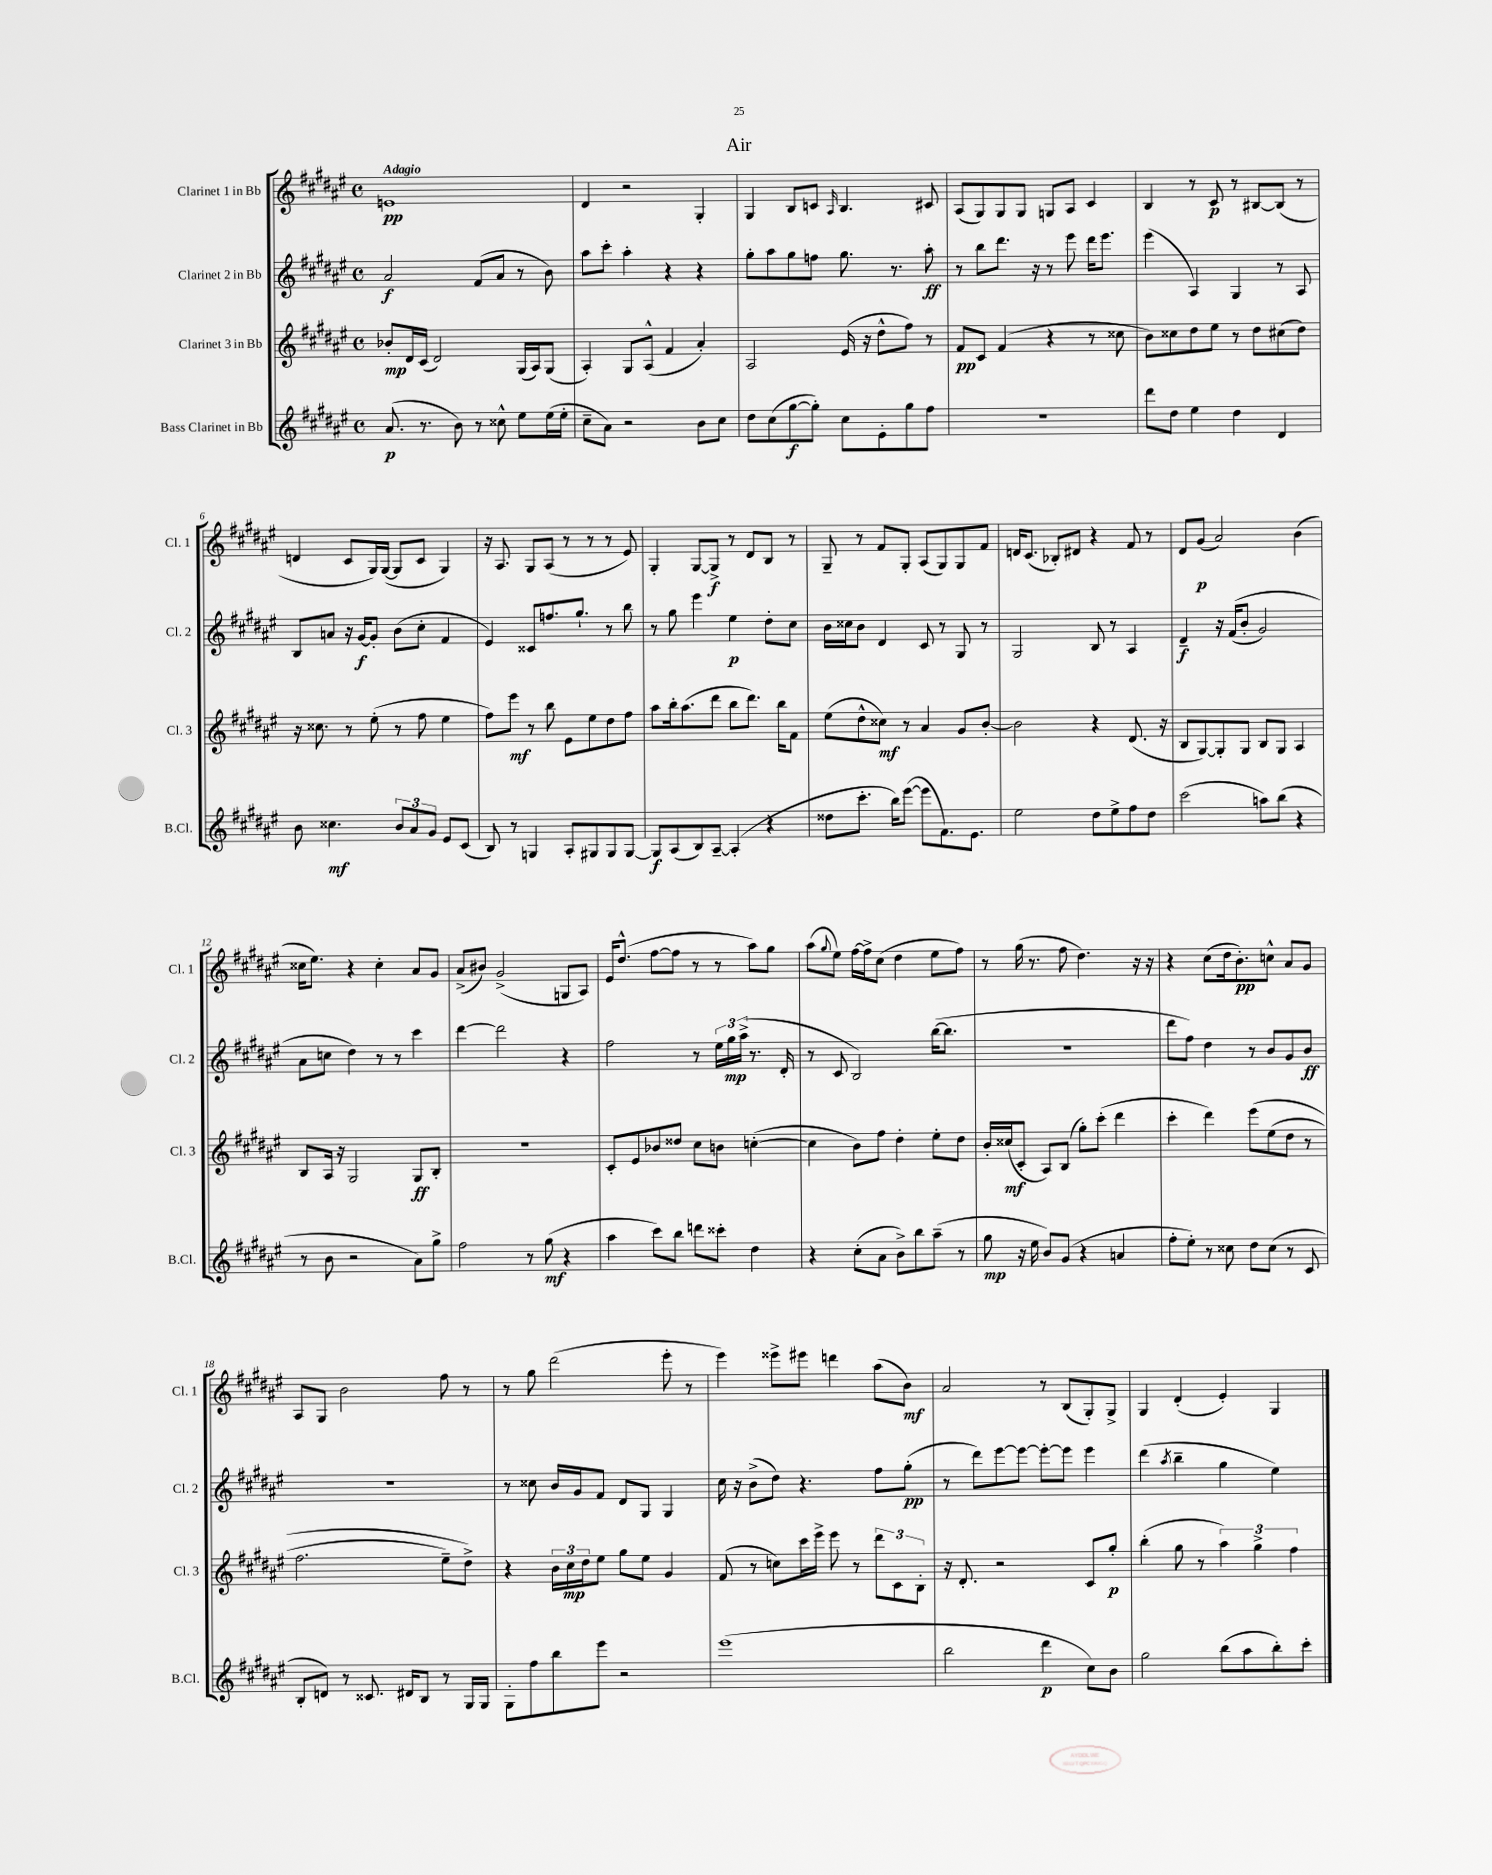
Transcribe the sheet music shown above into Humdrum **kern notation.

**kern	**kern	**kern	**kern
*staff4	*staff3	*staff2	*staff1
*clefG2	*clefG2	*clefG2	*clefG2
*k[f#c#g#d#a#e#]	*k[f#c#g#d#a#e#]	*k[f#c#g#d#a#e#]	*k[f#c#g#d#a#e#]
*M4/4	*M4/4	*M4/4	*M4/4
*met(c)	*met(c)	*met(c)	*met(c)
(8.a#	8b-'	2a#	1e
.	16d#	.	.
8.r	(16c#	.	.
.	2d#)	.	.
8b)	.	.	.
8r	.	(8f#	.
8cc##^^	.	8a#	.
8ee#	(16G#	8r	.
.	16A#)	.	.
(16ee#	(8G#	8b)	.
16ee#'	.	.	.
=	=	=	=
8cc#~	4A#')	8aa#	4d#
8a#)	.	8ccc#'	.
2r	8G#	4aa#'	2r
.	(8A#^^	.	.
.	4f#	4r	.
8b	4a#')	4r	4G#'
8cc#	.	.	.
=	=	=	=
8dd#	2A#	8gg#'	4G#
(8cc#	.	8aa#	.
[8gg#	.	8gg#	8B
8gg#'])	.	8ff	8c
.	.	.	16qqA#
8cc#	(16e#	8.gg#	4.B
.	16r	.	.
8e#'	8dd#^^	.	.
.	.	8.r	.
8gg#	8ff#)	.	.
8ff#	8r	8aa#'	8c#
=	=	=	=
1r	8f#	8r	(8A#
.	8c#	8bb	8G#)
.	(4f#	8.ddd#	8G#
.	.	.	8G#
.	.	16r	.
.	4r	8r	8G
.	.	8eee#	8A#
.	8r	16ddd#	4c#
.	.	8.eee#	.
.	8cc##	.	.
=	=	=	=
8ddd#	8b)	(4eee#	4B
8dd#	8cc##	.	.
4ee#	8dd#	4A#)	8r
.	8ee#	.	8c#
4dd#	8r	4G#	8r
.	8dd#	.	[8B#
4d#	(8cc#	8r	(8B#]
.	8dd#)	8A#	8r
=	=	=	=
8b	16r	8B	4d
.	8.cc##	.	.
4.cc##	.	8a	.
.	8r	16r	8c#
.	.	[16g#	.
.	(8ee#'	8g#']	16G#)
.	.	.	([16G#
12b	8r	(8b	8G#]
12a#	.	.	.
.	8ff#	8cc#'	8c#
12g#	.	.	.
8e#	4ee#	4f#	4G#)
(8c#	.	.	.
=	=	=	=
8B)	8ff#)	4e#)	16r
.	.	.	8.A#
8r	8eee#	.	.
4G	8r	8c##	8G#
.	8bb	8.ff	(8A#
8A#'	8e#	.	8r
.	.	8.gg#`	.
8G#	8ee#	.	8r
8G#	8dd#	8r	8r
[8G#	8ff#	8bb	8e#)
=	=	=	=
8G#]	8aa#	8r	4G#'
(8A#	16bb'	8gg#	.
.	(8.aa#	.	.
8B)	.	4eee#	[8G#
[8A#~	8ddd#	.	8G#^]
(4A#']	8bb	4ee#	8r
.	8.ddd#)	.	8d#
4r	.	8dd#'	8B
.	16bb	.	.
.	8f#	8cc#	8r
=	=	=	=
8dd##	(8ee#	16b	8G#~
.	.	16cc##	.
8.ccc#'	8dd#^^	8b	8r
.	8cc##)	4d#	8f#
16bb)	.	.	.
([8eee#	8r	.	8G#'
8eee#]	4a#	8c#	(8A#
8.f#)	.	8r	8G#)
.	8g#	8G#	8G#
8.e#	.	.	.
.	[8b'	8r	8f#
=	=	=	=
2ee#	2b]	2G#	16d
.	.	.	(8.c#
.	.	.	8B-')
.	.	.	8d#
8dd#	4r	8B	4r
8ee#^	.	8r	.
8ff#	(8.d#	4A#	8f#
8dd#	.	.	8r
.	16r	.	.
=	=	=	=
(2ccc#	8B	4d#~	8d#
.	[8G#)	.	(8g#
.	8G#']	16r	2a#)
.	.	&((16f#	.
.	8G#	8b'	.
8aa)	8B	2g#)	.
(8bb	8G#	.	.
4r	4A#	.	(4b
=	=	=	=
8r	8B	8a#	16cc##
.	.	.	8.ee#)
8b	16A#	8cc	.
.	16r	.	.
2r	2G#	4dd#&)	4r
.	.	8r	4cc##'
.	.	8r	.
8a#)	8G#	4ccc#	8a#
8gg#^	8B'	.	8g#
=	=	=	=
2ff#	1r	[4ddd#	(8a#^
.	.	.	8b#)
.	.	2ddd#]	(2g#^
8r	.	.	.
(8gg#	.	.	.
4r	.	4r	8G
.	.	.	8A#)
=	=	=	=
4aa#	8c#'	2ff#	16e#
.	.	.	(8.dd#^^
.	8e#	.	.
8ccc#)	8b-	.	[8ff#
8bb	8dd##	.	8ff#]
8ddd	8cc#	8r	8r
8ccc##'	8b	24ee#	8r
.	.	24gg#	.
.	.	(24aa#^	.
4dd#	([4cc'	8.r	8aa#)
.	.	.	8gg#
.	.	16d#'	.
=	=	=	=
4r	4cc]	8r	(8aa#
.	.	.	8qqgg#
.	.	8c#	8ee#)
(8cc#'	8b)	2B)	[16ff#
.	.	.	16ff#^]
8a#	8ff#	.	(8cc#
8b^)	4dd#'	.	4dd#
8bb	.	.	.
(8aa#~	8ee#'	([16bb	8ee#
.	.	8.bb]	.
8r	8dd#	.	8ff#)
=	=	=	=
8gg#	16b'	1r	8r
.	(16cc##	.	.
16r	8c#'	.	(16gg#
16ee#	.	.	8.r
8b)	8A#)	.	.
(8g#	(8B	.	8ff#
4r	8gg#')	.	4.dd#)
.	(8ccc#'	.	.
4a	4ddd#	.	.
.	.	.	16r
.	.	.	16r
=	=	=	=
8ff#'	4ccc#'	8ddd#	4r
8ee#')	.	8ff#)	.
8r	4ddd#)	4dd#	(8cc#
8cc##	.	.	16dd#
.	.	.	8.b')
8dd#	&(8eee#	8r	.
(8cc##	(8ee#	8b	8cc^^
8r	8dd#	8g#	8a#
8c#	8r	8b	8g#
=	=	=	=
8B'	2.ff#	1r	8A#
8d)	.	.	8G#
8r	.	.	2b
8.c##	.	.	.
16d#	.	.	.
8B	.	.	.
8r	8ee#~)	.	8ff#
16G#	8dd#^&)	.	8r
16G#	.	.	.
=	=	=	=
8G#'	4r	8r	8r
8ff#	.	8cc##	8gg#
8bb	24b	16b	(2ddd#
.	24cc#	.	.
.	.	16g#	.
.	24dd#	.	.
8eee#	8ee#	8f#	.
2r	8gg#	8d#	.
.	8ee#	8G#	.
.	4g#	4G#	8eee#'
.	.	.	8r
=	=	=	=
(1eee#	(8f#	16cc#	4eee#)
.	.	16r	.
.	8r	(8b^	.
.	8cc)	8dd#)	8eee##^
.	16ccc#	4.r	8eee#
.	16eee#^	.	.
.	8eee#	.	4ddd
.	8r	.	.
.	12ddd#	8ff#	(8aa#
.	12c#	.	.
.	.	(8gg#'	8b)
.	12B'	.	.
=	=	=	=
2bb	16r	8r	2a#
.	8.d#'	.	.
.	.	8ddd#)	.
.	2r	[8eee#	.
.	.	8eee#_	.
4ddd#	.	8eee#'_	8r
.	.	8eee#]	(8B
8cc#)	8c#	4eee#	8G#')
8b	8gg#'	.	8G#^
=	=	=	=
2gg#	(4bb'	(4ddd#	4G#
.	.	8qaa#	.
.	8gg#	4bb~	(4d#'
.	8r	.	.
(8bb	6aa#)	4gg#	4e#')
8aa#	.	.	.
.	6gg#^	.	.
8bb')	.	4ee#)	4G#
.	6ff#	.	.
8ccc#'	.	.	.
==	==	==	==
*-	*-	*-	*-
